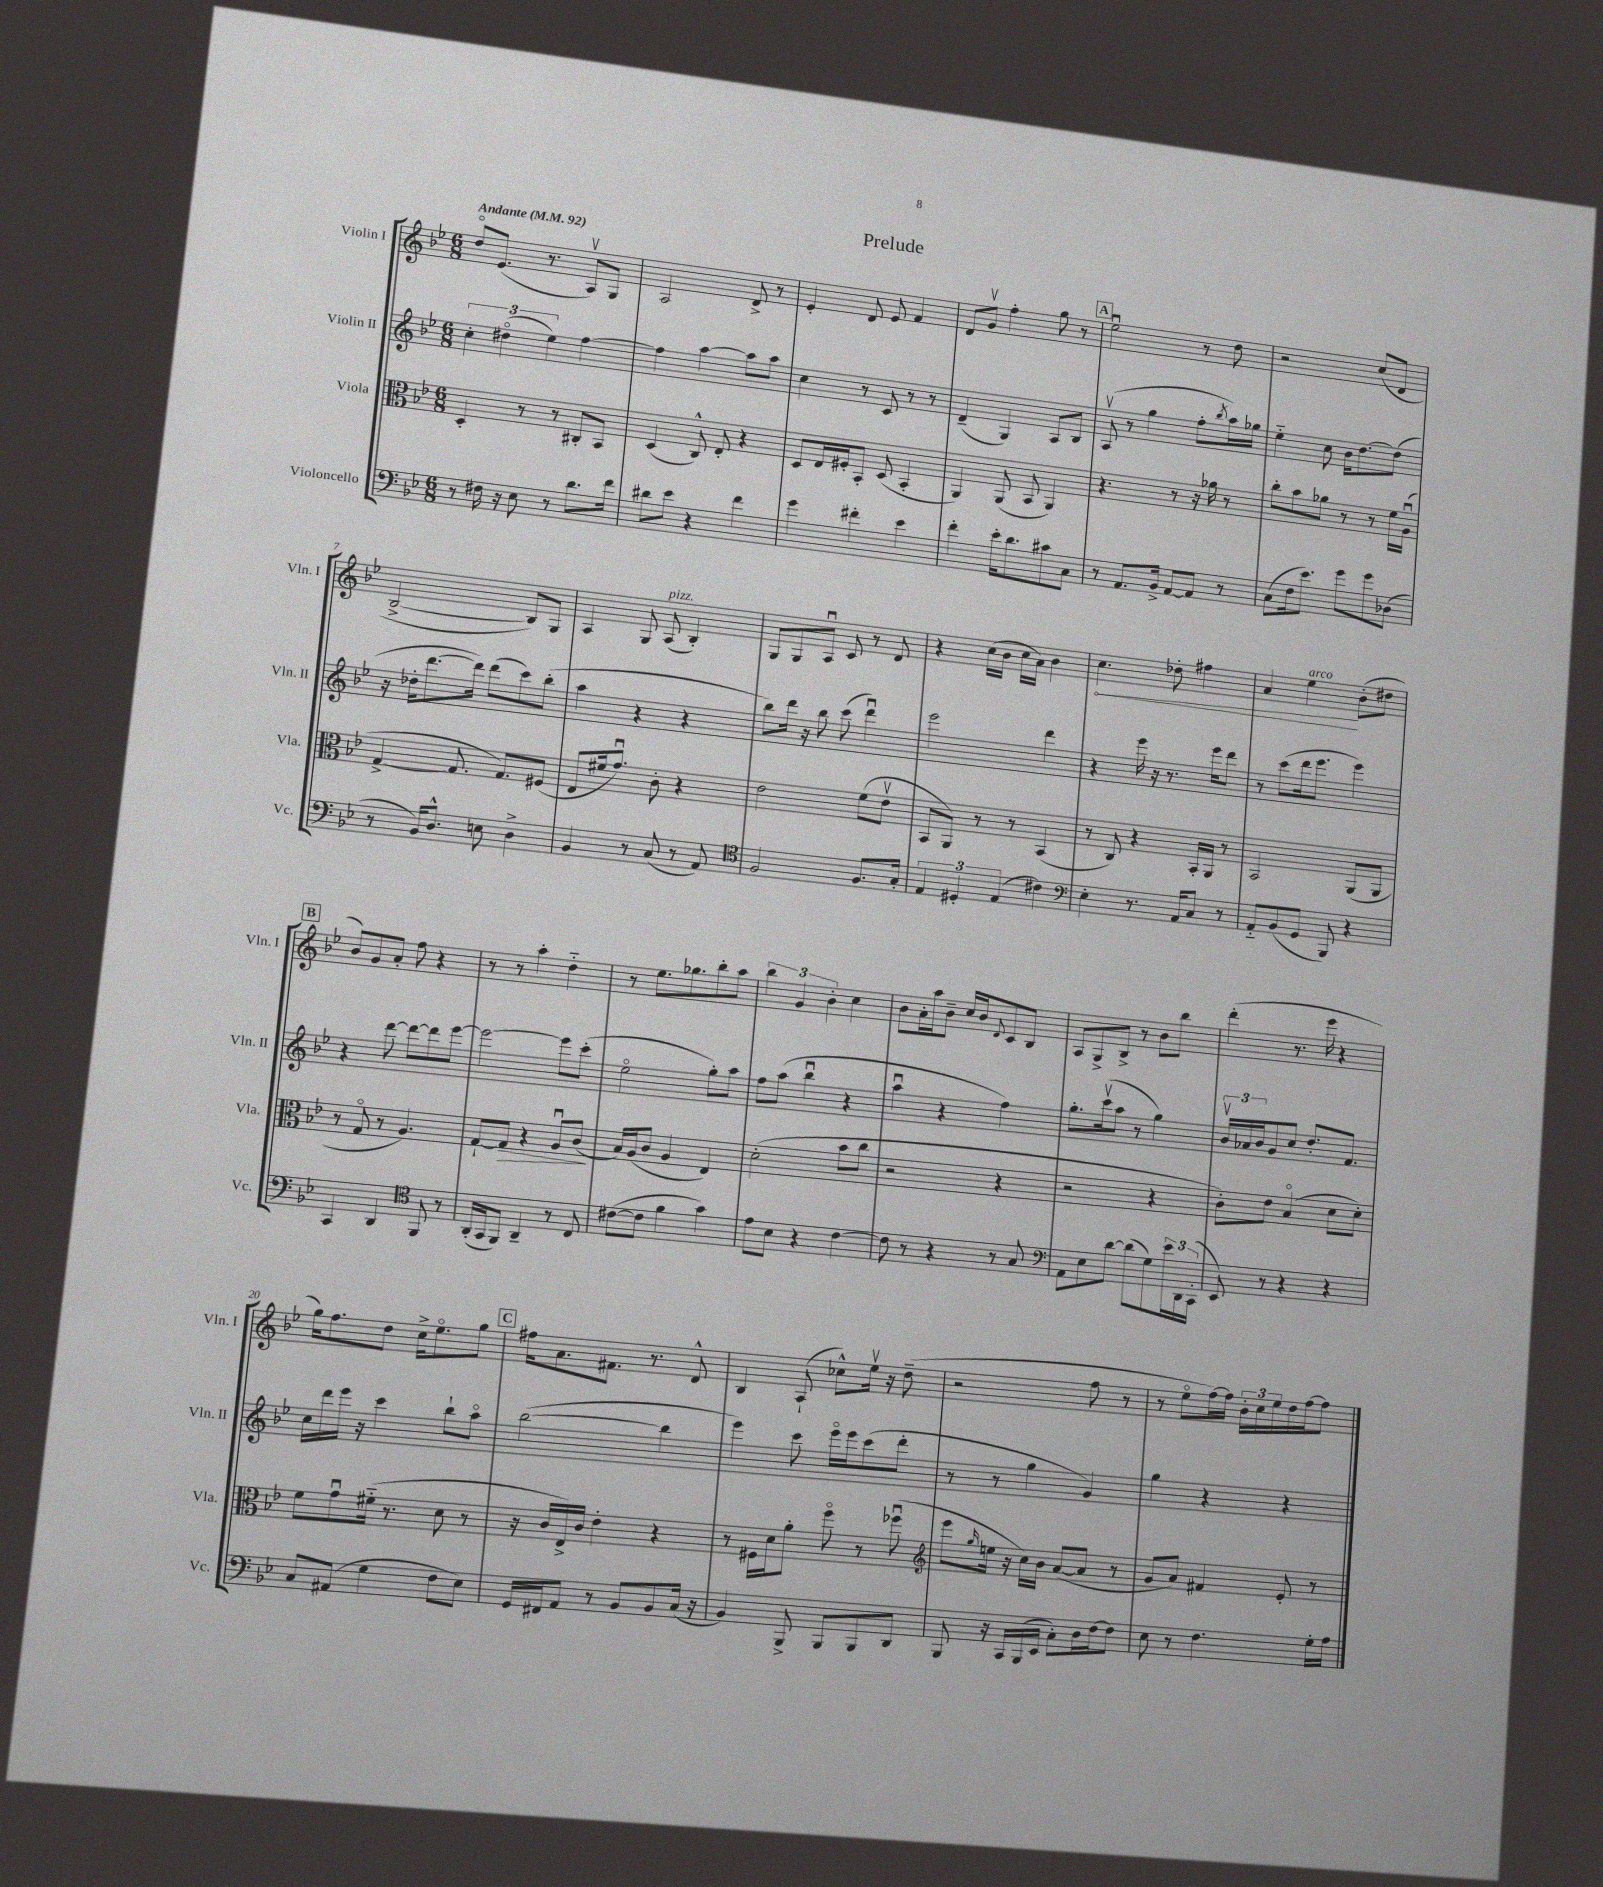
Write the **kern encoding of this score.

**kern	**kern	**kern	**kern
*staff4	*staff3	*staff2	*staff1
*clefF4	*clefC3	*clefG2	*clefG2
*k[b-e-]	*k[b-e-]	*k[b-e-]	*k[b-e-]
*M6/8	*M6/8	*M6/8	*M6/8
*MM92	*MM92	*MM92	*MM92
8r	4D'	6cc'	8ddo
16F#	.	.	(8.e-
.	.	(6dd#o	.
16r	.	.	.
8E-	8r	.	.
.	.	.	8.r
.	.	6ee-)	.
8r	8r	.	.
8.d	8C#'	[4ff	8Av)
.	8BB-	.	8G
16f	.	.	.
=	=	=	=
8d#	(4D	4ff]	2A
8e-	.	.	.
4r	8C^^)	[4aa	.
.	8E-'	.	.
4f	4r	8aa]	8d^
.	.	8aa	8r
=	=	=	=
4g	8D	4cc	4e-'
.	16E-	.	.
.	16F#'	.	.
4f#'	8BB-'	8r	8d
.	(8D	8c	8e-
4e-	4BB-'	8r	4f
.	.	8r	.
=	=	=	=
4f'	4AA)	(4d~	8d
.	.	.	8gv
16e-'	(8AA	4G)	4ff'
8.d	.	.	.
.	8BB-	.	.
8c#	4AA)	8A	8gg
8C	.	8B-	8r
=	=	=	=
8r	4.r	(8Av	2ee-u
8.AA	.	8r	.
.	.	4gg	.
16BB-^	.	.	.
[8AA	8r	.	.
8AA]	16r	8ff'	8r
.	16a-	.	.
.	.	8qbb-	.
8r	8r	16aa)	8dd
.	.	16gg-	.
=	=	=	=
(8C	8cc'	4ee-'~	2r
16F	8b-	.	.
8.e-)	.	.	.
.	8a-	8cc	.
8g	8r	16b-	.
.	.	[8.dd	.
8g	8r	.	(8cc
(8D-	16f	(8dd]	8d
.	(16Au	.	.
=	=	=	=
8r	[4G^	16r	[2B-^
.	.	16dd-'	.
16BB-)	.	[8.ddd	.
8.D^^	.	.	.
.	8.G]	.	.
.	.	16ddd])	.
8E	.	(8ddd	.
.	8.G)	.	.
4D^	.	8ccc)	8B-])
.	(8F#	(8bb-'	8G
=	=	=	=
4BB-	8E-	4aa	4A
.	16f#	.	.
.	8.gu)	.	.
8r	.	4r	8G
(8C	8c'	.	(8A
8r	4r	4r	4B-')
8AA)	.	.	.
=	=	=	=
*clefC4	*	*	*
2F	2e-	8bb-)	8G
.	.	16ddd	8G
.	.	16r	.
.	.	8bb-	8Au
.	.	(8ccc	8c
8.F	(8f	4dddu)	8r
.	8e-v	.	8d
16G'	.	.	.
=	=	=	=
6E-	8BB-	2eee-	4r
.	8AA)	.	.
6D#'	.	.	.
.	8r	.	(16cc
.	.	.	16b-
(6E-	.	.	.
.	8r	.	16cc
.	.	.	16a)
4c#)	(4BB-	4ddd	4b-
=	=	=	=
*clefF4	*	*	*
4E-'	8r	4r	4.cc
.	8C)	.	.
8.r	4r	16eee-	.
.	.	16r	.
.	.	8.r	8dd-'
16AA	.	.	.
8C	16BB-'	.	4ff#
.	16AA	16eee-	.
8r	8r	8ddd	.
=	=	=	=
8AA'~	2BB-	8r	4a
(8BB-	.	(8ccc	.
8GG	.	16ddd	4ee-
.	.	8.eee-	.
8BBB-)	.	.	.
4r	(8AA	4eee-)	(8b-'
.	8AA	.	8dd#
=	=	=	=
4CC	8r	4r	8b-)
.	8Go	.	8g
4DD	8r	[8ddd	8a'
.	4.A)	8ddd_	8ff
*clefC4	*	*	*
8FF	.	8ddd]	4r
8r	.	[8eee-	.
=	=	=	=
(16AA'	[8G`	2eee-_	8r
16GG	.	.	.
8FF)	8G]	.	8r
4AA~	4r	.	4aa'
8r	8Au	8eee-]	4dd'~
8C	(8c	(8ccc'	.
=	=	=	=
([8c#	16B-)	2ee-o	8r
.	(16A	.	.
8c#]	8c	.	8.ee-
4f	4A	.	.
.	.	.	8.gg-
4g)	4E-)	8gg')	8bb-'
.	.	8aa	8aa
=	=	=	=
8e-	(2d'	8ff	6bb-
8B-	.	(8aa	.
.	.	.	6g
4r	.	4bb-u	.
.	.	.	6b-'
[4c	8b-	4r	4cc
.	8cc	.	.
=	=	=	=
8c]	2r	4aau	8b-
8r	.	.	16a'
.	.	.	16aa
4r	.	4r	8b-~
.	.	.	16cc
.	.	.	16b-
.	.	.	8qqd
8r	4r	4ff)	8c
8G	.	.	8B-
=	=	=	=
*clefF4	*	*	*
8AA	2r	8.gg'	8A
8E-	.	.	8G^
.	.	(16cccv	.
[8d	.	8aa	8B-^
(8d]	.	8r	8r
8G)	4r	4gg)	8b-
24e-	.	.	8bb-
24DD	.	.	.
(24CC'	.	.	.
=	=	=	=
8EE-)	8c')	24b-v	(4ddd'
.	.	24a-	.
.	.	24b-	.
8r	8e-	8g	.
4r	(4B-o	8cc	8.r
.	.	8.dd'	.
.	.	.	16eee-
4r	8d	.	4r
.	.	8.f	.
.	8d')	.	.
=	=	=	=
8C	8f	16cc	16gg)
.	.	16ddd	8.ff
(8AA#	8gu	16eee-	.
.	.	16r	.
4G	(16f#'~	4ccc	8dd
.	8.r	.	.
.	.	.	16cc^
.	.	.	8.ee-o
8F	8d	8bb-`	.
8E-)	8r	8aao	8gg
=	=	=	=
16GG	16r	([2bb-	16ff#
16FF#	16c	.	8.a
8AA	16E-^)	.	.
.	16c	.	.
8r	4e-'	.	8.f#
8BB-	.	.	.
.	.	.	8.r
8BB-	4r	4bb-]	.
(16C	.	.	8d^^
16r	.	.	.
=	=	=	=
4BB-)	8r	4eee-)	4B-
.	16F#	.	.
.	16d	.	.
8BBB-^	8a'	8ccc	(8A`
8BBB-	8ffo	16eee-o	8cc-^^)
.	.	16eee-	.
8BBB-	8r	(8ccc	16ee-v
.	.	.	16r
8DD	(8ff-u	8ddd'	(8dd~
=	=	=	=
*	*clefG2	*	*
8BBB-	8eee-	8r	2r
.	16qqgg	.	.
16r	16ee	8r	.
16CC	16r	.	.
(16BBB-	16cc)	4gg	.
16EE-	16b-	.	.
8C')	([8a	.	.
16D	8a]	4g)	8ff
[16F	.	.	.
8F]	8r	.	8r
=	=	=	=
8E-	8g	4gg	8r
8r	8a)	.	8ee-o
4.F	4f#	4r	[16ff)
.	.	.	16ff]
.	.	.	24b-'
.	.	.	24cc
.	.	.	24ee-
.	8e-'	4r	16dd
.	.	.	[16ff
16G'	8r	.	8ff]
16A	.	.	.
==	==	==	==
*-	*-	*-	*-
